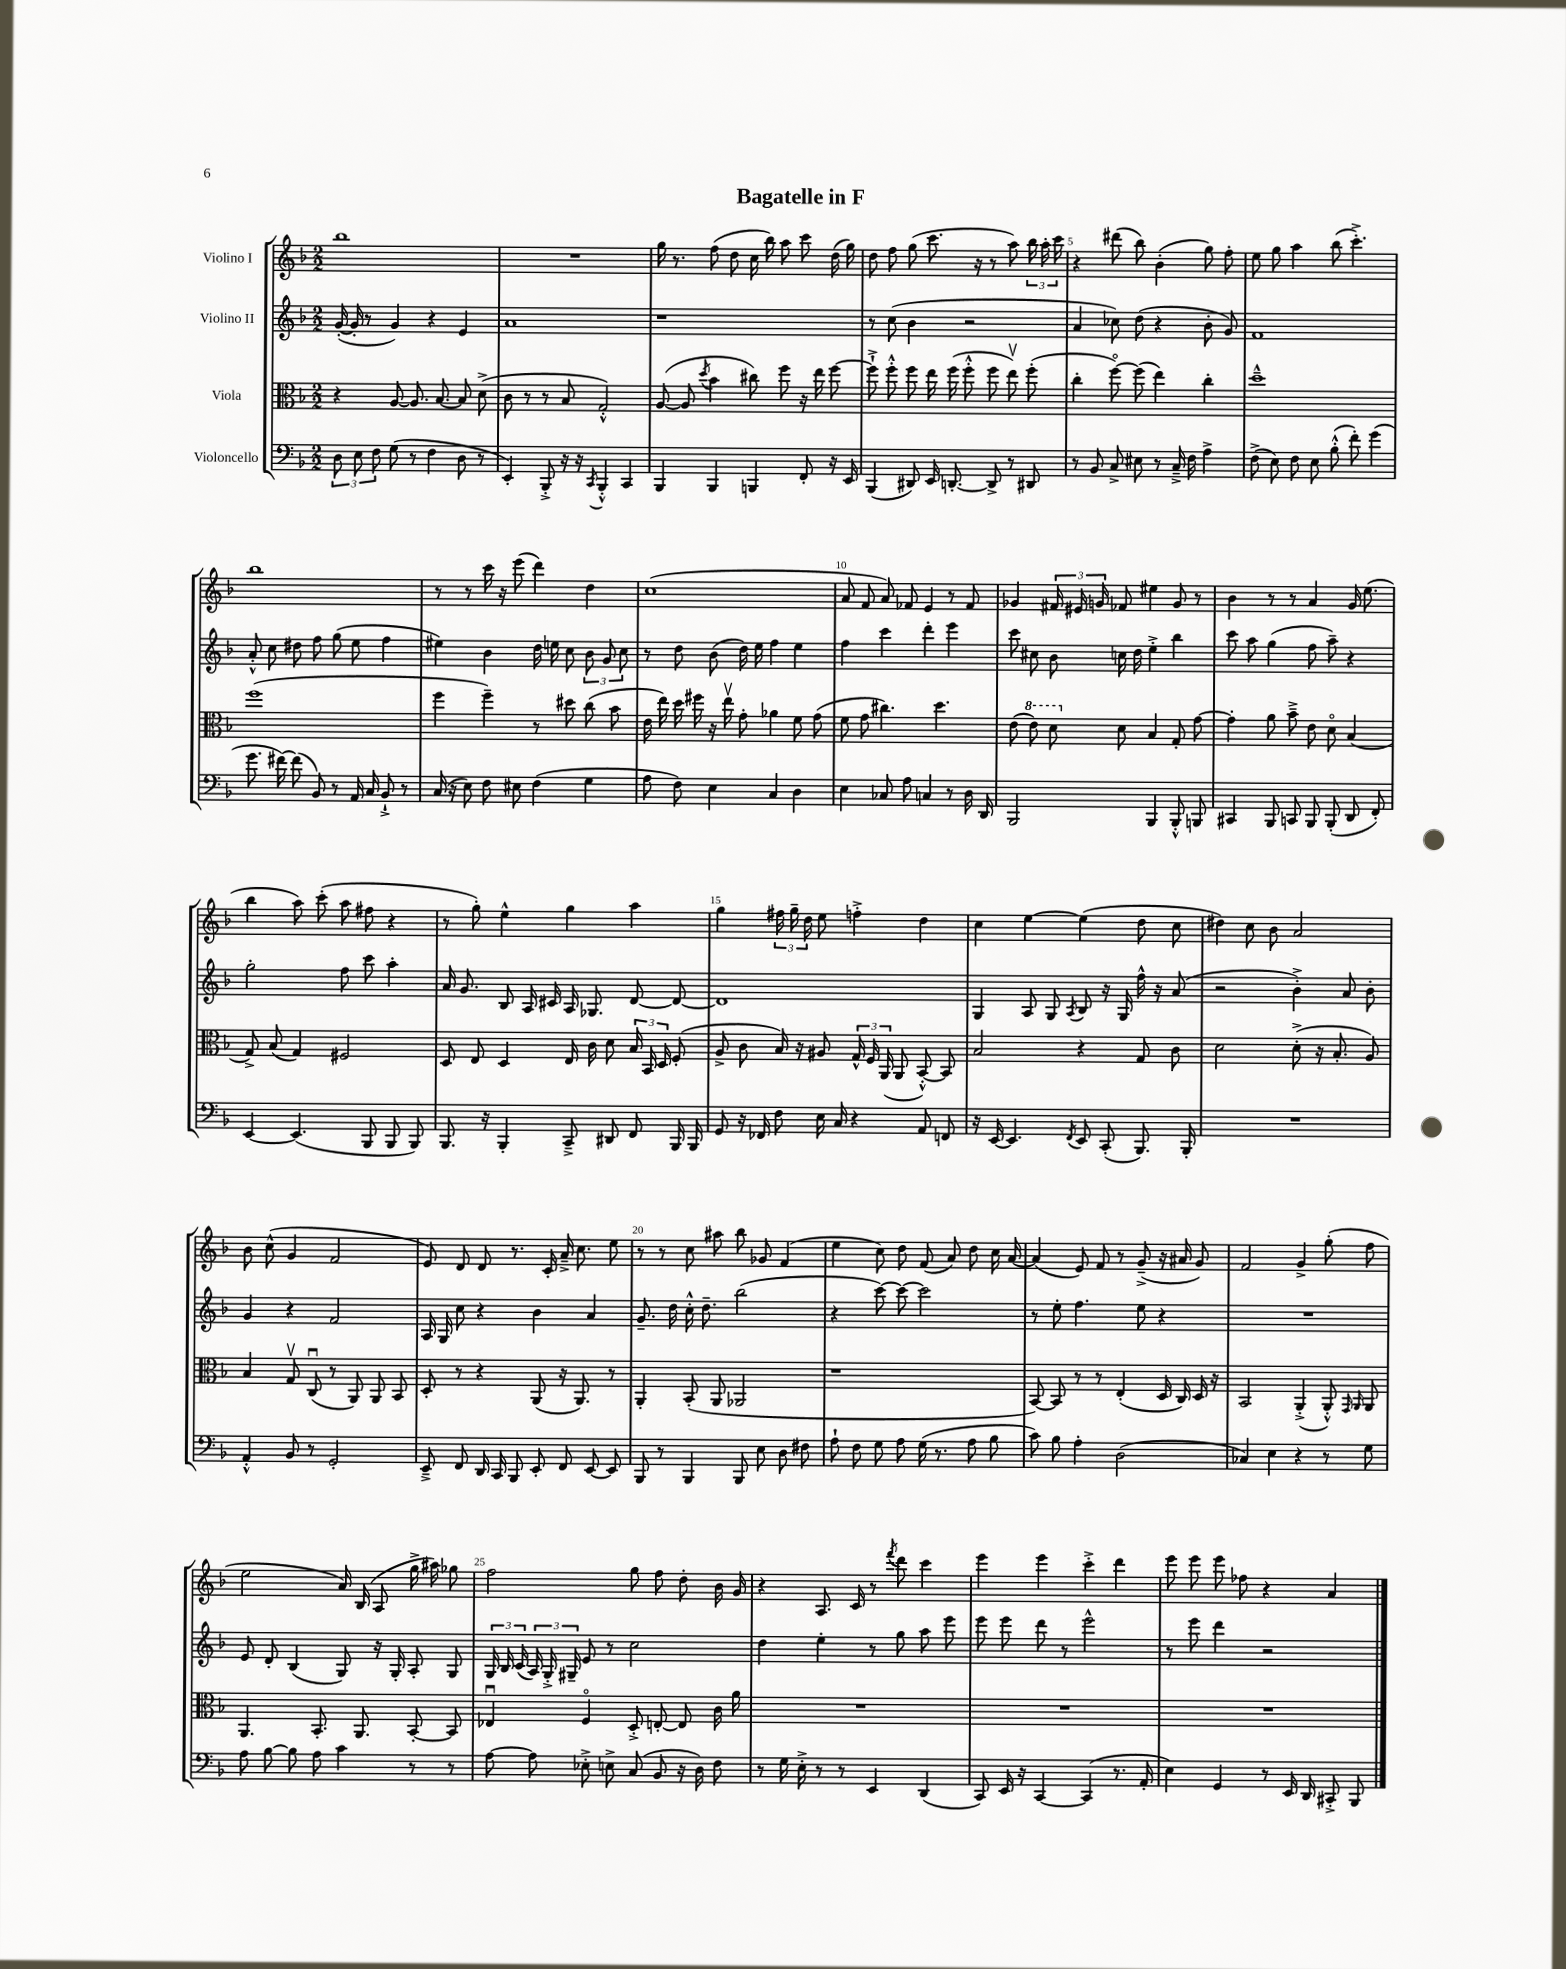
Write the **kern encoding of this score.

**kern	**kern	**kern	**kern
*staff4	*staff3	*staff2	*staff1
*clefF4	*clefC3	*clefG2	*clefG2
*k[b-]	*k[b-]	*k[b-]	*k[b-]
*M2/2	*M2/2	*M2/2	*M2/2
12D\	4r	([16g'/	1bb-
.	.	16g'/]	.
12E\	.	.	.
.	.	8r	.
12F\	.	.	.
(8G\	[8A/	4g/)	.
8r	8.A/]	.	.
4F\	.	4r	.
.	[8.B-/	.	.
8D\	8B-/]	4e/	.
8r	(8d^\	.	.
=	=	=	=
4EE'/)	8c\	1a	1r
.	8r	.	.
8BBB-'^/	8r	.	.
16r	8B-/	.	.
16r	.	.	.
8qCC/	.	.	.
4BBB-'^^/	2G'^^/)	.	.
4CC/	.	.	.
=	=	=	=
4BBB-/	([8A/	1r	16gg\
.	.	.	8.r
.	8A/]	.	.
.	8qdd/	.	.
4BBB-/	4b-\	.	(8ff\
.	.	.	8dd\
4BBB/	8cc#\)	.	16cc\
.	.	.	16bb-\)
.	8ff\	.	8aa\
8FF'/	16r	.	8ccc\
.	16ee\	.	.
16r	[8ff\	.	(16dd\
16EE/	.	.	16gg\)
=	=	=	=
(4BBB-/	8ff`^\]	8r	8dd\
.	8ff'^^\	(8cc\	8ff\
8DD#/)	8ff\	4b-\	(8gg\
16EE/	16ee\	.	8.ccc\
[8.DD'/	(16ff\	.	.
.	8ff'^^\	2r	.
.	.	.	16r
8DD^/]	8ff\	.	8r
8r	8eev\)	.	8aa\)
8DD#/	(8ff'\	.	24bb-\
.	.	.	24aa'\
.	.	.	24ccc\
=	=	=	=
8r	4cc'\	4a/	4r
8BB-/	.	.	.
8C^/	[8ffo\)	8cc-\)	(8ddd#\
8E#\	(8ff\]	(8dd\	8bb-\)
8r	4ee\)	4r	(4b-'\
16C~^/	.	.	.
16F\	.	.	.
4A^\	4cc'\	8b-'\	8gg\)
.	.	8g/)	8ff'\
=	=	=	=
(8F^\	1dd~^^	1f	8ee\
8E\)	.	.	8gg\
8F\	.	.	4aa\
8E\	.	.	.
(8B-'^^\	.	.	(8bb-\
8f'\)	.	.	4.ccc'^\)
(4g\	.	.	.
=	=	=	=
8.g\	(1ff	8a'^^/	1bb-
.	.	8cc\	.
[16f#\)	.	.	.
(8f#\]	.	8dd#\	.
8BB-/)	.	8ff\	.
8r	.	(8gg\	.
16AA/	.	8ee\	.
16C/	.	.	.
8BB-`^/	.	4ff\	.
8r	.	.	.
=	=	=	=
(16C/	4ff\	4ee#\)	8r
16r	.	.	.
8E\)	.	.	8r
8F\	4ff~\)	4b-\	16ccc\
.	.	.	16r
8E#\	.	.	(8eee\
(4F\	8r	16dd\	4ddd\)
.	.	16ee\	.
.	8dd#\	8cc\	.
4G\	(8cc\	12b-\	4dd\
.	.	12g/	.
.	8b-\	.	.
.	.	12cc\	.
=	=	=	=
8A\	16e\	8r	(1cc
.	16ee\)	.	.
8F\)	16dd\	8dd\	.
.	16ff#\	.	.
4E\	16r	(8b-\	.
.	16eev\	.	.
.	8g'\	16dd\)	.
.	.	16ee\	.
4C/	4a-\	4ff\	.
4D\	8f\	4ee\	.
.	(8g\	.	.
=	=	=	=
4E\	8f\	4ff\	8a/
.	8g\	.	8f/
8C-/	4.cc#\)	4ccc\	8a/)
8A\	.	.	8f-/
4C/	.	4ddd'\	4e/
.	4.dd\	.	.
8r	.	4eee\	8r
16D\	.	.	8f-/
16DD/	.	.	.
=	=	=	=
2BBB-/	(8e\	8ccc\	4g-/
.	8ee\)	8cc#\	.
.	8dd\	8b-\	24f#/
.	.	.	24e#/
.	.	.	24g/
.	8d\	16cc\	8f-/
.	.	16dd\	.
4BBB-/	4B-/	4ee'^\	4ee#\
8BBB-'^^/	8G'/	4bb-\	8g/
8BBB/	[8g\	.	8r
=	=	=	=
4CC#/	4g'\]	8ccc\	4b-\
.	.	8aa\	.
8BBB-/	8a\	(4gg\	8r
8CC/	8b-~^\	.	8r
8BBB-/	8e\	8ff\	4a/
(8BBB-'/	8do\	8aa~\)	.
8DD/	(4B-/	4r	16g/
.	.	.	(8.ee\
8FF'/)	.	.	.
=	=	=	=
[4EE/	8G^/)	2gg'\	4bb-\
.	(8B-/	.	.
(4.EE/]	4G/)	.	8aa\)
.	.	.	(8ccc'\
.	2F#/	8ff\	8aa\
8BBB-/	.	8ccc\	8ff#\
8BBB-/	.	4aa'\	4r
8BBB-/)	.	.	.
=	=	=	=
8.BBB-/	8D/	16a/	8r
.	.	8.g/	.
.	8E/	.	8gg'\)
16r	.	.	.
4BBB-'/	4D/	8B-/	4ee^^\
.	.	16A/	.
.	.	16c#/	.
8CC~^/	16E/	16A/	4gg\
.	16c\	8.G-/	.
8DD#/	8d\	.	.
8FF/	24B-/	[8d/	4aa\
.	24BB-/	.	.
.	24D/	.	.
16BBB-/	(8F'/	8d/_	.
16BBB-/	.	.	.
=	=	=	=
8GG/	8A^/	1d]	4gg\
16r	8c\	.	.
16FF-/	.	.	.
8F\	16B-/)	.	24ff#\
.	.	.	24gg~\
.	16r	.	.
.	.	.	24dd\
16E\	8A#/	.	8ee\
16C/	.	.	.
4r	24G^^/	.	4ff'^\
.	24F/	.	.
.	(24AA/	.	.
.	8AA/	.	.
8AA/	[8BB-'^^/)	.	4dd\
8FF/	8BB-/]	.	.
=	=	=	=
16r	2B-/	4G/	4cc\
[16EE/	.	.	.
4.EE/]	.	.	.
.	.	8A/	[4ee\
.	.	8G/	.
8qFF/	.	8qA/	.
8EE/	4r	8B-/	(4ee\]
(8CC'/	.	16r	.
.	.	16G/	.
8.BBB-/)	8G/	16ff^^\	8dd\
.	.	16r	.
.	8c\	(8a/	8cc\
16BBB-'/	.	.	.
=	=	=	=
1r	2d\	2r	4dd#\)
.	.	.	8cc\
.	.	.	8b-\
.	(8d'^\	4b-'^\)	2a/
.	16r	.	.
.	8.B-'/	.	.
.	.	8a/	.
.	8A/)	8b-'\	.
=	=	=	=
4AA'^^/	4B-/	4g/	8b-\
.	.	.	(8cc^^\
8BB-/	8Gv/	4r	4g/
8r	(8Cu/	.	.
2GG'/	8r	2f/	2f/
.	8AA/)	.	.
.	8AA/	.	.
.	8BB-/	.	.
=	=	=	=
8EE~^/	8D'/	16A/	8e/)
.	.	16G/	.
8FF/	8r	8cc\	8d/
16DD/	4r	4r	8d/
16CC/	.	.	.
8BBB-/	.	.	8.r
8EE'/	(8AA/	4b-\	.
.	.	.	16c'/
8FF/	16r	.	16a~^/
.	8.AA/)	.	8.cc\
[8EE/	.	4a/	.
8EE/]	8r	.	8ee\
=	=	=	=
8BBB-/	4AA'/	8.g~/	8r
8r	.	.	8r
.	.	16dd\	.
4BBB-/	(8BB-'/	16cc'^^\	8cc\
.	.	8.dd~\	.
.	8AA/	.	8aa#\
8BBB-/	2AA-/	(2bb-\	8bb-\
8E\	.	.	8g-/
8D\	.	.	(4f/
8F#\	.	.	.
=	=	=	=
8A`\	1r	4r	4ee\
8F\	.	.	.
8G\	.	[8ccc\)	8cc\)
8A\	.	8ccc\_	8dd\
(16G\	.	2ccc\]	(8f/
8.r	.	.	.
.	.	.	8a/)
8A\	.	.	8dd\
8B-\	.	.	16cc\
.	.	.	[16a/
=	=	=	=
8c\)	[8BB-/)	8r	(4a/]
8B-\	8BB-/]	8ee'\	.
4A'\	8r	4.ff\	8e/)
.	8r	.	8f/
(2D\	(4E'/	.	8r
.	.	8ee\	(8g~^/
.	16D/	4r	16r
.	16C/)	.	16a#/
.	16D/	.	8g/)
.	16r	.	.
=	=	=	=
4C-/)	2BB-/	1r	2f/
4E\	.	.	.
4r	(4AA'^/	.	4g^/
8r	8AA'^^/)	.	(8gg'\
.	16qqGG/	.	.
.	16qqAA/	.	.
8G\	8AA/	.	8ff\
=	=	=	=
8A\	4.AA/	8e/	2ee\
[8B-\	.	8d'/	.
8B-\]	.	(4B-/	.
8A\	8.BB-'/	.	.
4c\	.	8G/)	16a/)
.	8.AA/	.	(16B-/
.	.	16r	8A/
.	.	16G'/	.
8r	[8BB-'/	8A'/	16gg^\
.	.	.	16aa#\)
8r	8BB-/]	8G/	8gg-\
=	=	=	=
[8A\	4E-u/	24G/	2ff\
.	.	24B-/	.
.	.	(24c/	.
8A\]	.	24A/)	.
.	.	24G'^/	.
.	.	24G#~/	.
8E-'^\	4Fo/	8e/	.
8E^\	.	8r	.
(8C/	8D'^/	2cc\	8gg\
8BB-/	[8E'/	.	8ff\
16r	8E/]	.	8dd'\
16D\)	.	.	.
8F\	16c\	.	16b-\
.	16a\	.	16g/
=	=	=	=
8r	1r	4dd\	4r
16G\	.	.	.
16E'^\	.	.	.
8r	.	4ee'\	8.A/
8r	.	.	.
.	.	.	16c/
4EE/	.	8r	8r
.	.	.	8qfff/
.	.	8gg\	8ddd\
(4DD/	.	8aa\	4ccc\
.	.	8eee\	.
=	=	=	=
8CC/)	1r	8eee\	4eee\
16EE/	.	8eee\	.
16r	.	.	.
[4CC/	.	8ddd\	4eee\
.	.	8r	.
(4CC/]	.	2eee^^\	4ccc'^\
8.r	.	.	4ddd\
16AA'/	.	.	.
=	=	=	=
4E\)	1r	8r	8eee\
.	.	8eee\	8eee\
4GG/	.	4ddd\	8eee\
.	.	.	8ff-\
8r	.	2r	4r
16EE/	.	.	.
16DD/	.	.	.
8CC#'^/	.	.	4a/
8BBB-/	.	.	.
==	==	==	==
*-	*-	*-	*-
